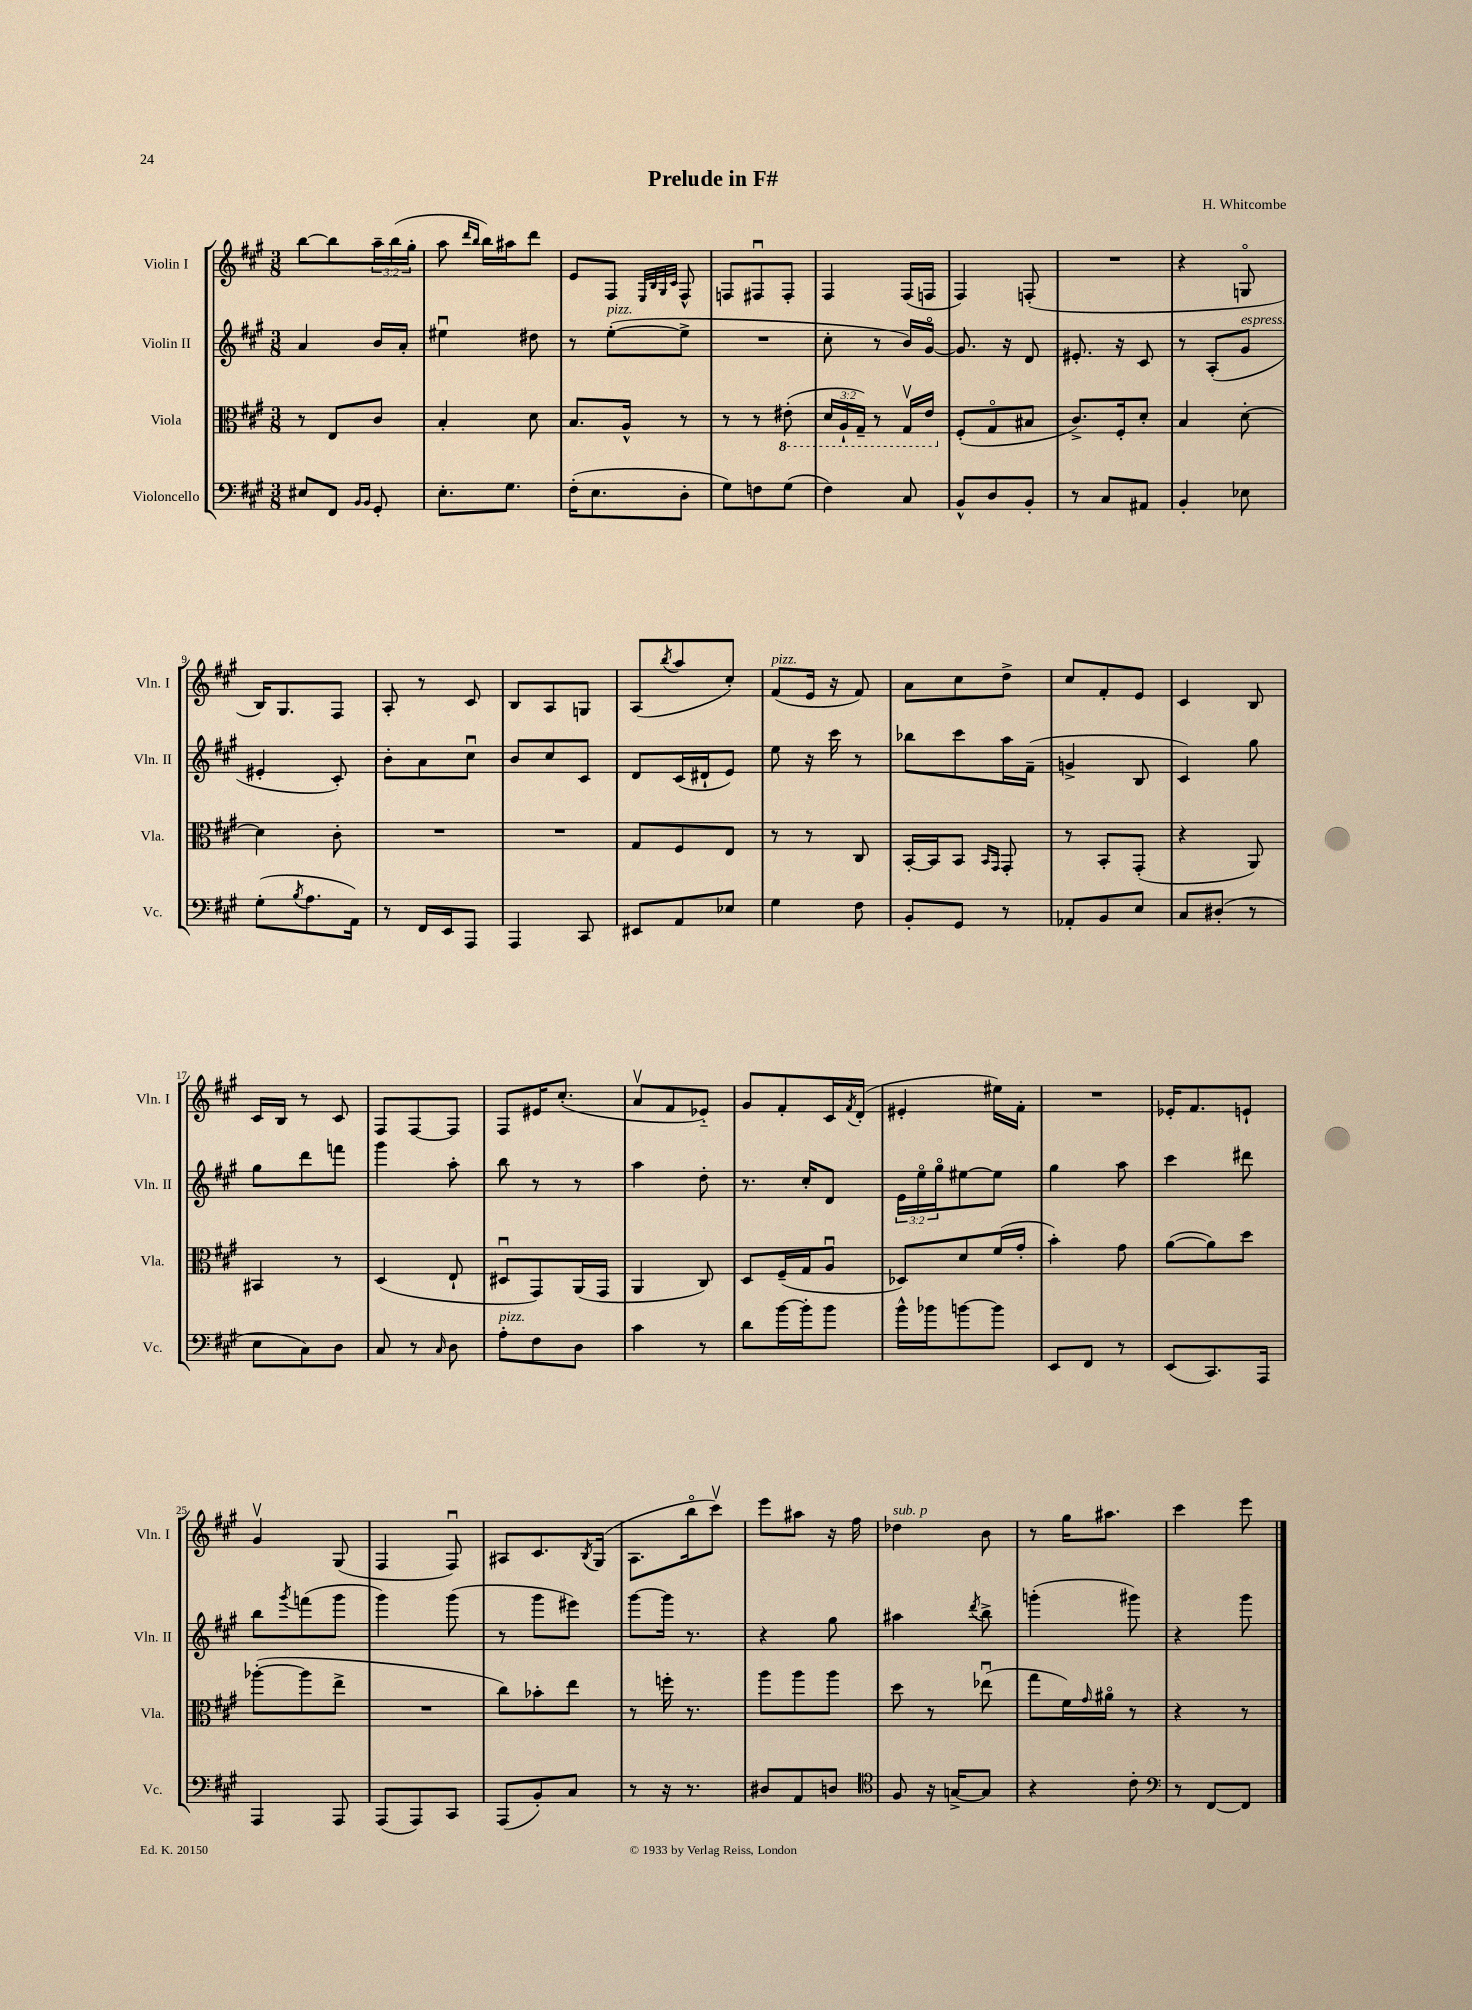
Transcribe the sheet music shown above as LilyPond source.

\header { title = "Prelude in F#" composer = "H. Whitcombe" }
<<
\new StaffGroup <<
\new Staff = "s0" \with { instrumentName = "Violin I" shortInstrumentName = "Vln. I" } {
    \clef treble \key a \major \numericTimeSignature \time 3/8 \override Staff.TupletNumber.text = #tuplet-number::calc-fraction-text
    b''8~ b''8 \tuplet 3/2 { a''16-- b''16( gis''16-. } |
    a''8 \grace { d'''16 b''16 } b''16) ais''16 d'''8 |
    e'8 fis8 \grace { e32 b32 gis32 cis'32 } fis8-^ |
    f8 fis8\downbow fis8-. |
    fis4 fis16( f16 |
    fis4) f8-.( |
    R4. |
    r4 g8\flageolet |
    b16) gis8. fis8 |
    a8-. r8 cis'8 |
    b8 a8 g8 |
    a8( \acciaccatura { b''8 } a''8 cis''8-.) |
    fis'8^\markup { \italic "pizz." }( e'16 r16 fis'8) |
    a'8 cis''8 d''8-> |
    cis''8 fis'8-. e'8 |
    cis'4 b8 |
    cis'16 b16 r8 cis'8 |
    fis8 fis8~ fis8 |
    fis8 eis'16 cis''8.-.( |
    a'8\upbow fis'8 ees'8-_) |
    gis'8 fis'8-. cis'16 \acciaccatura { fis'8 } d'16-.( |
    eis'4-. eis''16) fis'16-. |
    R4. |
    ees'16-. fis'8. e'8-! |
    gis'4\upbow gis8( |
    fis4 fis8\downbow) |
    ais8 cis'8. \acciaccatura { b8 } gis16( |
    a8. b''16\flageolet cis'''8\upbow) |
    e'''8 ais''8 r16 fis''16 |
    des''4^\markup { \italic "sub. p" } b'8 |
    r8 gis''16 ais''8. |
    cis'''4 e'''8 \bar "|." |
}
\new Staff = "s1" \with { instrumentName = "Violin II" shortInstrumentName = "Vln. II" } {
    \clef treble \key a \major \numericTimeSignature \time 3/8 \override Staff.TupletNumber.text = #tuplet-number::calc-fraction-text
    a'4 b'16 a'16-. |
    eis''4\downbow dis''8 |
    r8 e''8~-.^\markup { \italic "pizz." }( e''8-> |
    R4. |
    cis''8-. r8 b'16) gis'16~\flageolet |
    gis'8. r16 d'8 |
    eis'8.-. r16 cis'8 |
    r8 a8-.( gis'8^\markup { \italic "espress." } |
    eis'4-. cis'8-.) |
    b'8-. a'8 cis''8\downbow |
    b'8 cis''8 cis'8 |
    d'8 cis'16( dis'16-! e'8) |
    e''8 r16 cis'''16 r8 |
    bes''8 cis'''8 a''16 fis'16--( |
    g'4-> b8 |
    cis'4) gis''8 |
    gis''8 d'''8 f'''8 |
    gis'''4 a''8-. |
    b''8 r8 r8 |
    a''4 d''8-. |
    r8. cis''16-. d'8 |
    \tuplet 3/2 { e'16 e''16\flageolet gis''16\flageolet } eis''8~ eis''8 |
    gis''4 a''8 |
    cis'''4 dis'''8 |
    b''8 \acciaccatura { gis'''8 } f'''8( gis'''8 |
    gis'''4) gis'''8( |
    r8 gis'''8 eis'''8) |
    gis'''8~ gis'''16 r8. |
    r4 gis''8 |
    ais''4 \acciaccatura { d'''8 } b''8-> |
    g'''4-.( gis'''8) |
    r4 gis'''8 \bar "|." |
}
\new Staff = "s2" \with { instrumentName = "Viola" shortInstrumentName = "Vla." } {
    \clef alto \key a \major \numericTimeSignature \time 3/8 \override Staff.TupletNumber.text = #tuplet-number::calc-fraction-text
    r8 e8 cis'8 |
    b4-. d'8 |
    b8. a16-^ r8 |
    r8 r8 \ottava #-1 eis8-.( |
    \tuplet 3/2 { d16 a,16-! gis,16--) } r8 gis,16\upbow e16 \ottava #0 |
    fis8-.( gis8\flageolet bis8 |
    cis'8.->) fis16-. d'8-. |
    b4 d'8~-. |
    d'4 cis'8-. |
    R4. |
    R4. |
    gis8 fis8 e8 |
    r8 r8 cis8 |
    b,16~-. b,16 b,8 \grace { b,16 gis,16 } gis,8-. |
    r8 b,8-. gis,8-.( |
    r4 a,8) |
    bis,4 r8 |
    d4( e8-! |
    dis8\downbow gis,8) a,16( gis,16 |
    a,4 cis8) |
    d8 fis16--( gis16 a8\downbow |
    des8) d'8 fis'16( gis'16-. |
    b'4-.) gis'8 |
    a'8~( a'8) d''8 |
    aes''8~-.( aes''8 e''8-> |
    R4. |
    cis''8) bes'8-. e''8 |
    r8 f''16-. r8. |
    a''8 a''8 a''8 |
    d''8 r8 ees''8\downbow( |
    gis''8 fis'16) \grace { gis'16 } ais'16\flageolet r8 |
    r4 r8 \bar "|." |
}
\new Staff = "s3" \with { instrumentName = "Violoncello" shortInstrumentName = "Vc." } {
    \clef bass \key a \major \numericTimeSignature \time 3/8
    eis8 fis,8 \grace { b,16 b,16 } gis,8-. |
    e8.-. gis8. |
    fis16-.( e8. d8-. |
    gis8) f8 gis8( |
    fis4) cis8 |
    b,8-^ d8 b,8-. |
    r8 cis8 ais,8 |
    b,4-. ees8 |
    gis8-.( \acciaccatura { b8 } a8. a,16) |
    r8 fis,16 e,16 a,,8 |
    a,,4 cis,8 |
    eis,8 a,8 ees8 |
    gis4 fis8 |
    b,8-. gis,8 r8 |
    aes,8-. b,8 e8 |
    cis8 dis8-.( r8 |
    e8 cis8) d8 |
    cis8 r8 \grace { cis16 } d8 |
    a8-.^\markup { \italic "pizz." } fis8 d8 |
    cis'4 r8 |
    d'8 b'16~ b'16-. b'8 |
    b'16-^ bes'16 b'8~ b'8 |
    e,8 fis,8 r8 |
    e,8( cis,8.) a,,16 |
    a,,4 a,,8 |
    a,,8( a,,8) cis,8 |
    a,,8( b,8-.) cis8 |
    r8 r16 r8. |
    dis8 a,8 d8 |
    \clef tenor fis8 r16 g16~-> g8 |
    r4 cis'8-. |
    \clef bass r8 fis,8~ fis,8 \bar "|." |
}
>>
>>
